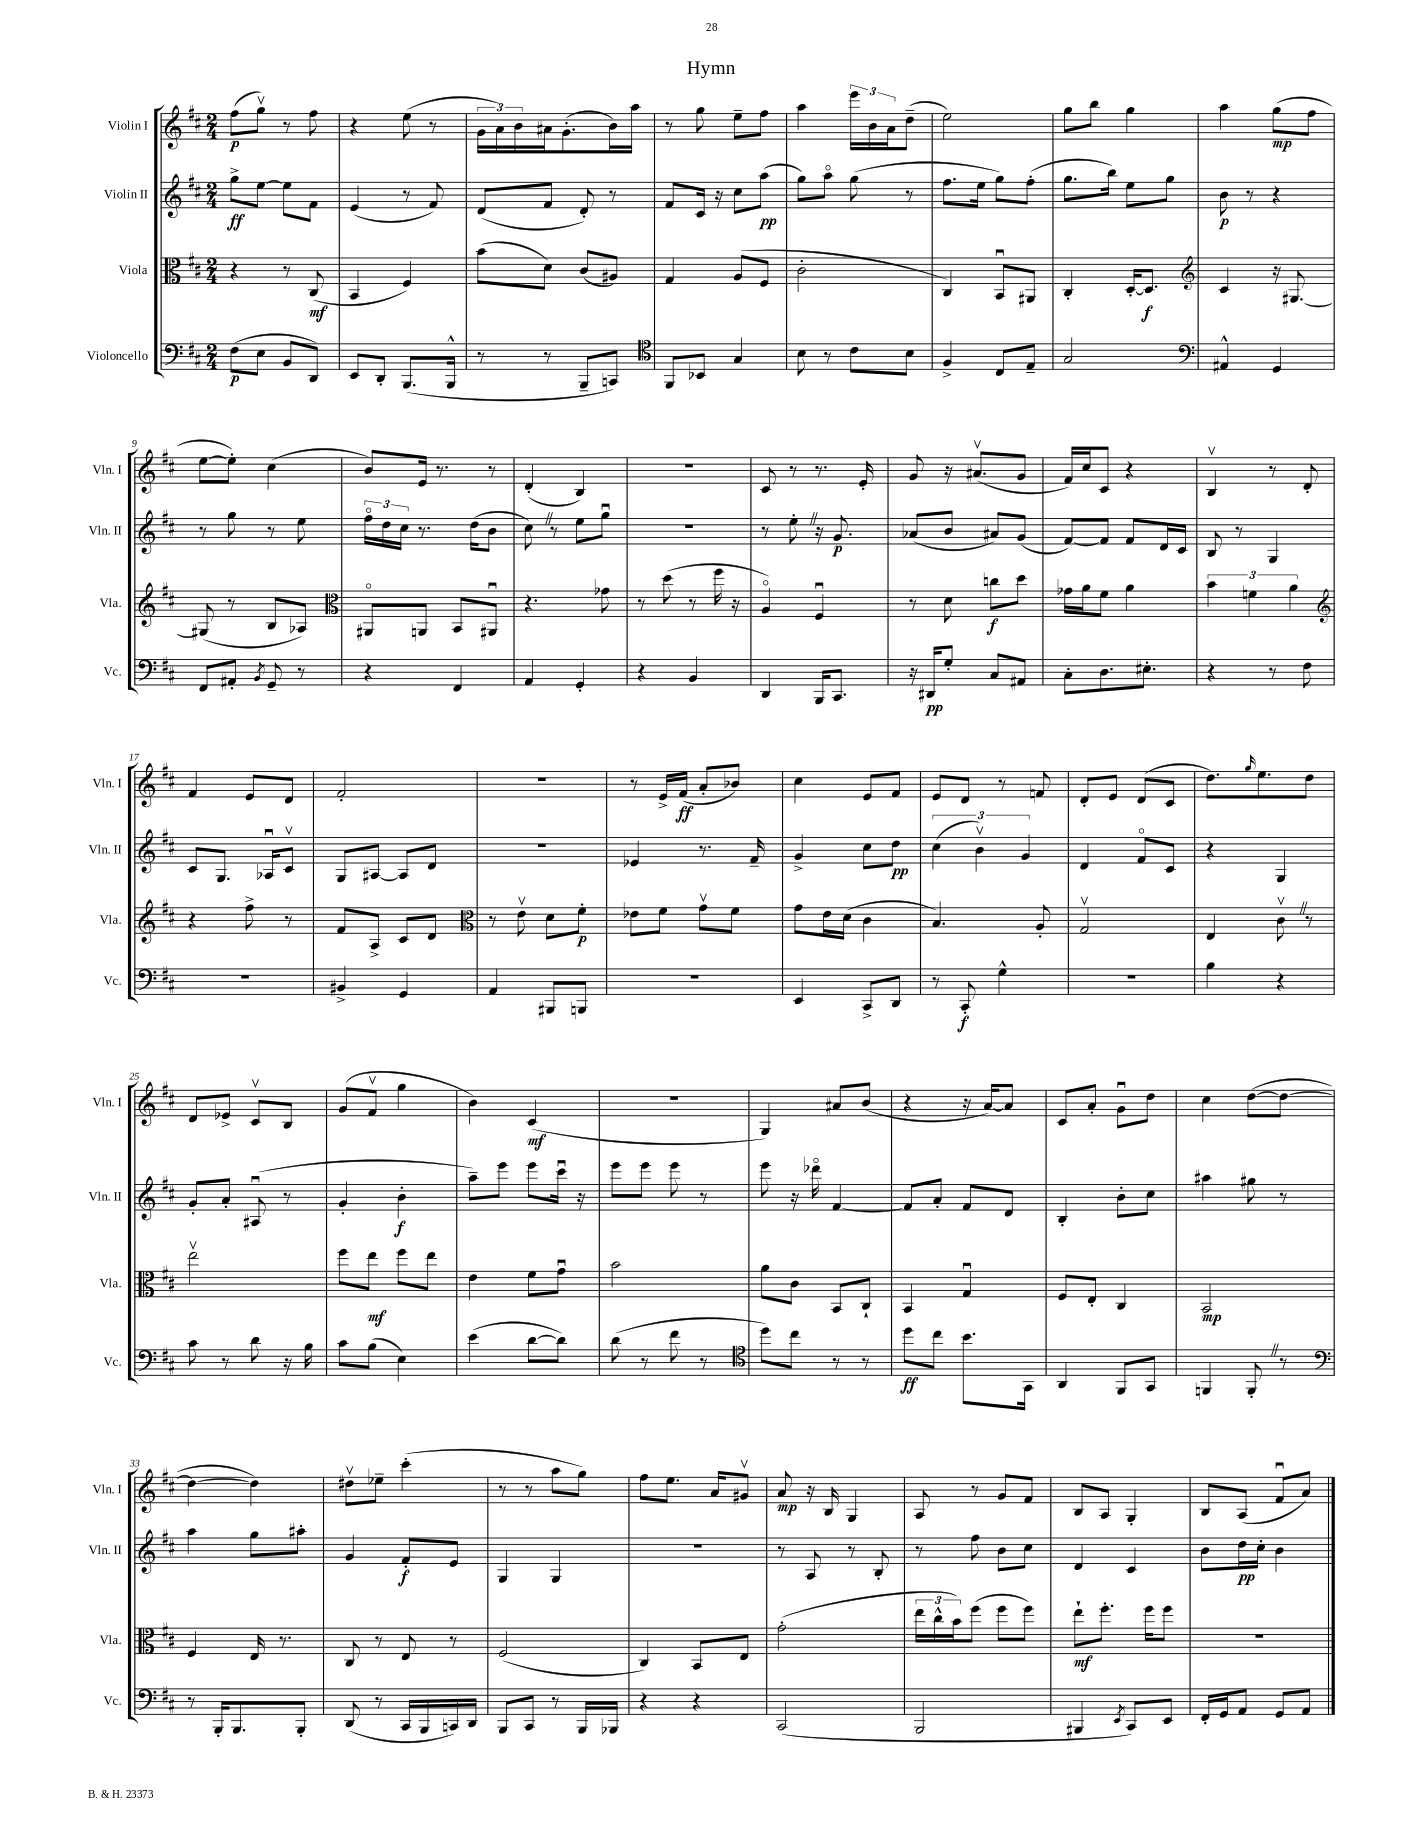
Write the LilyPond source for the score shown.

\header { title = "Hymn" }
<<
\new StaffGroup <<
\new Staff = "s0" \with { instrumentName = "Violin I" shortInstrumentName = "Vln. I" } {
    \clef treble \key d \major \numericTimeSignature \time 2/4
    fis''8\p( g''8\upbow) r8 fis''8 |
    r4 e''8( r8 |
    \tuplet 3/2 { g'16 a'16) b'16 } ais'16 g'8.-.( b'16) a''16 |
    r8 g''8 e''8-- fis''8 |
    a''4 \tuplet 3/2 { e'''16 b'16 a'16 } d''8--( |
    e''2) |
    g''8 b''8 g''4 |
    a''4 g''8\mp( fis''8 |
    e''8~ e''8-.) cis''4( |
    b'8) e'16 r8. r8 |
    d'4-.( b4) |
    r2 |
    cis'8 r8 r8. e'16-. |
    g'8 r16 ais'8.\upbow( g'8 |
    fis'16) cis''16 cis'8 r4 |
    b4\upbow r8 d'8-. |
    fis'4 e'8 d'8 |
    fis'2-. |
    r2 |
    r8 e'16-> fis'16\ff( a'8-. bes'8) |
    cis''4 e'8 fis'8 |
    e'8 d'8 r8 f'8 |
    d'8-. e'8 d'8( cis'8 |
    d''8.) \grace { g''16 } e''8. d''8 |
    d'8 ees'8-> cis'8\upbow b8 |
    g'8( fis'8\upbow g''4 |
    b'4) cis'4\mf( |
    R2 |
    g4) ais'8 b'8( |
    r4 r16 a'16~) a'8 |
    cis'8 a'8-. g'8\downbow d''8 |
    cis''4 d''8~( d''8~ |
    d''4~ d''4) |
    dis''8\upbow ees''8-- cis'''4-.( |
    r8 r8 a''8 g''8) |
    fis''8 e''8. a'16 gis'8\upbow |
    a'8\mp r16 b16 g4 |
    a8 r8 g'8 fis'8 |
    b8 a8 g4-. |
    b8 a8( fis'8\downbow a'8) \bar "|." |
}
\new Staff = "s1" \with { instrumentName = "Violin II" shortInstrumentName = "Vln. II" } {
    \clef treble \key d \major \numericTimeSignature \time 2/4
    g''8->\ff e''8~ e''8 fis'8 |
    e'4( r8 fis'8) |
    d'8( fis'8 d'8-.) r8 |
    fis'8 cis'16 r16 cis''8 a''8\pp( |
    g''8) a''8\flageolet g''8( r8 |
    fis''8. e''16 g''8) fis''8-.( |
    g''8. b''16) e''8 g''8 |
    b'8\p r8 r4 |
    r8 g''8 r8 e''8 |
    \tuplet 3/2 { fis''16\flageolet d''16 cis''16 } r8. d''16( b'8 |
    cis''8) \once \override BreathingSign.text = \markup { \musicglyph "scripts.caesura.straight" } \breathe r8 e''8 g''8\downbow |
    r2 |
    r8 e''8-. \once \override BreathingSign.text = \markup { \musicglyph "scripts.caesura.straight" } \breathe r16 g'8.\p |
    aes'8( b'8 ais'8) g'8( |
    fis'8~) fis'8 fis'8 d'16 cis'16 |
    b8 r8 g4 |
    cis'8 g8. aes16\downbow cis'8\upbow |
    g8 ais8~ ais8 d'8 |
    r2 |
    ees'4 r8. fis'16-- |
    g'4-> cis''8 d''8\pp |
    \tuplet 3/2 { cis''4( b'4\upbow) g'4 } |
    d'4 fis'8\flageolet cis'8 |
    r4 g4 |
    g'8-. a'8-. ais8\downbow( r8 |
    g'4-. b'4-.\f |
    a''8--) e'''8 e'''8 cis'''16\downbow r16 |
    e'''8 e'''8 e'''8 r8 |
    e'''8 r16 des'''16\flageolet fis'4~ |
    fis'8 a'8-. fis'8 d'8 |
    b4-. b'8-. cis''8 |
    ais''4 gis''8 r8 |
    a''4 g''8 ais''8-. |
    g'4 fis'8-.\f e'8 |
    g4 g4 |
    r2 |
    r8 a8 r8 b8-. |
    r8 fis''8 b'8 cis''8 |
    d'4 cis'4 |
    b'8 d''16\pp cis''16-. b'4 \bar "|." |
}
\new Staff = "s2" \with { instrumentName = "Viola" shortInstrumentName = "Vla." } {
    \clef alto \key d \major \numericTimeSignature \time 2/4
    r4 r8 cis8\mf( |
    b,4 fis4) |
    b'8( d'8) cis'8( ais8) |
    g4 a8( fis8 |
    cis'2-. |
    cis4) b,8\downbow ais,8 |
    cis4-. d16~-. d8.\f |
    \clef treble cis'4 r16 gis8.~ |
    gis8( r8 b8 aes8) |
    \clef alto ais,8\flageolet a,8 b,8 ais,8\downbow |
    r4. ges'8 |
    r8 d''8( r8 fis''16 r16 |
    a4\flageolet) fis4\downbow |
    r8 d'8 c''8\f d''8 |
    ges'16 a'16 fis'8 a'4 |
    \tuplet 3/2 { b'4 f'4 a'4 } |
    \clef treble r4 fis''8-> r8 |
    fis'8 a8-> cis'8 d'8 |
    \clef alto r8 e'8\upbow d'8 fis'8-.\p |
    ees'8 fis'8 g'8\upbow fis'8 |
    g'8 e'16 d'16( cis'4 |
    b4.) a8-. |
    g2\upbow |
    e4 cis'8\upbow \once \override BreathingSign.text = \markup { \musicglyph "scripts.caesura.straight" } \breathe r8 |
    e''2\upbow |
    fis''8 e''8\mf fis''8 e''8 |
    e'4 fis'8 g'8\downbow |
    b'2 |
    a'8 cis'8 b,8 cis8-! |
    b,4 g4\downbow |
    fis8 e8-. cis4 |
    b,2\mp |
    fis4 e16 r8. |
    cis8 r8 e8 r8 |
    fis2( |
    cis4) b,8 e8 |
    g'2-.( |
    \tuplet 3/2 { e''16 cis''16-^ b'16) } fis''8( fis''8 fis''8) |
    e''8-!\mf fis''8.-. fis''16 fis''8 |
    R2 \bar "|." |
}
\new Staff = "s3" \with { instrumentName = "Violoncello" shortInstrumentName = "Vc." } {
    \clef bass \key d \major \numericTimeSignature \time 2/4
    fis8\p( e8 b,8 d,8) |
    e,8 d,8-. b,,8.( b,,16-^ |
    r8 r8 b,,8-- c,8) |
    \clef tenor fis,8 bes,8 g4 |
    b8 r8 cis'8 b8 |
    fis4-> cis8 e8-- |
    g2 |
    \clef bass ais,4-^ g,4 |
    fis,8 ais,8-. \acciaccatura { b,8 } g,8-- r8 |
    r4 fis,4 |
    a,4 g,4-. |
    r4 b,4 |
    d,4 b,,16 cis,8. |
    r16 dis,16\pp g8-. cis8 ais,8 |
    cis8-. d8. eis8.-. |
    r4 r8 fis8 |
    R2 |
    bis,4-> g,4 |
    a,4 bis,,8 b,,8 |
    r2 |
    e,4 cis,8-> d,8 |
    r8 cis,8-.\f g4-^ |
    r2 |
    b4 r4 |
    cis'8 r8 d'8 r16 b16 |
    cis'8 b8( e4) |
    e'4( d'8~ d'8) |
    d'8( r8 fis'8 r8 |
    \clef tenor d''8) cis''8 r8 r8 |
    d''8\ff cis''8 b'8. g,16 |
    a,4 fis,8 g,8 |
    f,4 f,8-. \once \override BreathingSign.text = \markup { \musicglyph "scripts.caesura.straight" } \breathe r8 |
    \clef bass r8 b,,16-. b,,8. b,,8-. |
    d,8( r8 cis,16 b,,16 c,16) d,16 |
    b,,8 cis,8 r8 b,,16 bes,,16 |
    r4 r4 |
    cis,2( |
    b,,2 |
    bis,,4 \acciaccatura { e,8 } cis,8) e,8 |
    fis,16-. g,16 a,8 g,8 a,8 \bar "|." |
}
>>
>>
